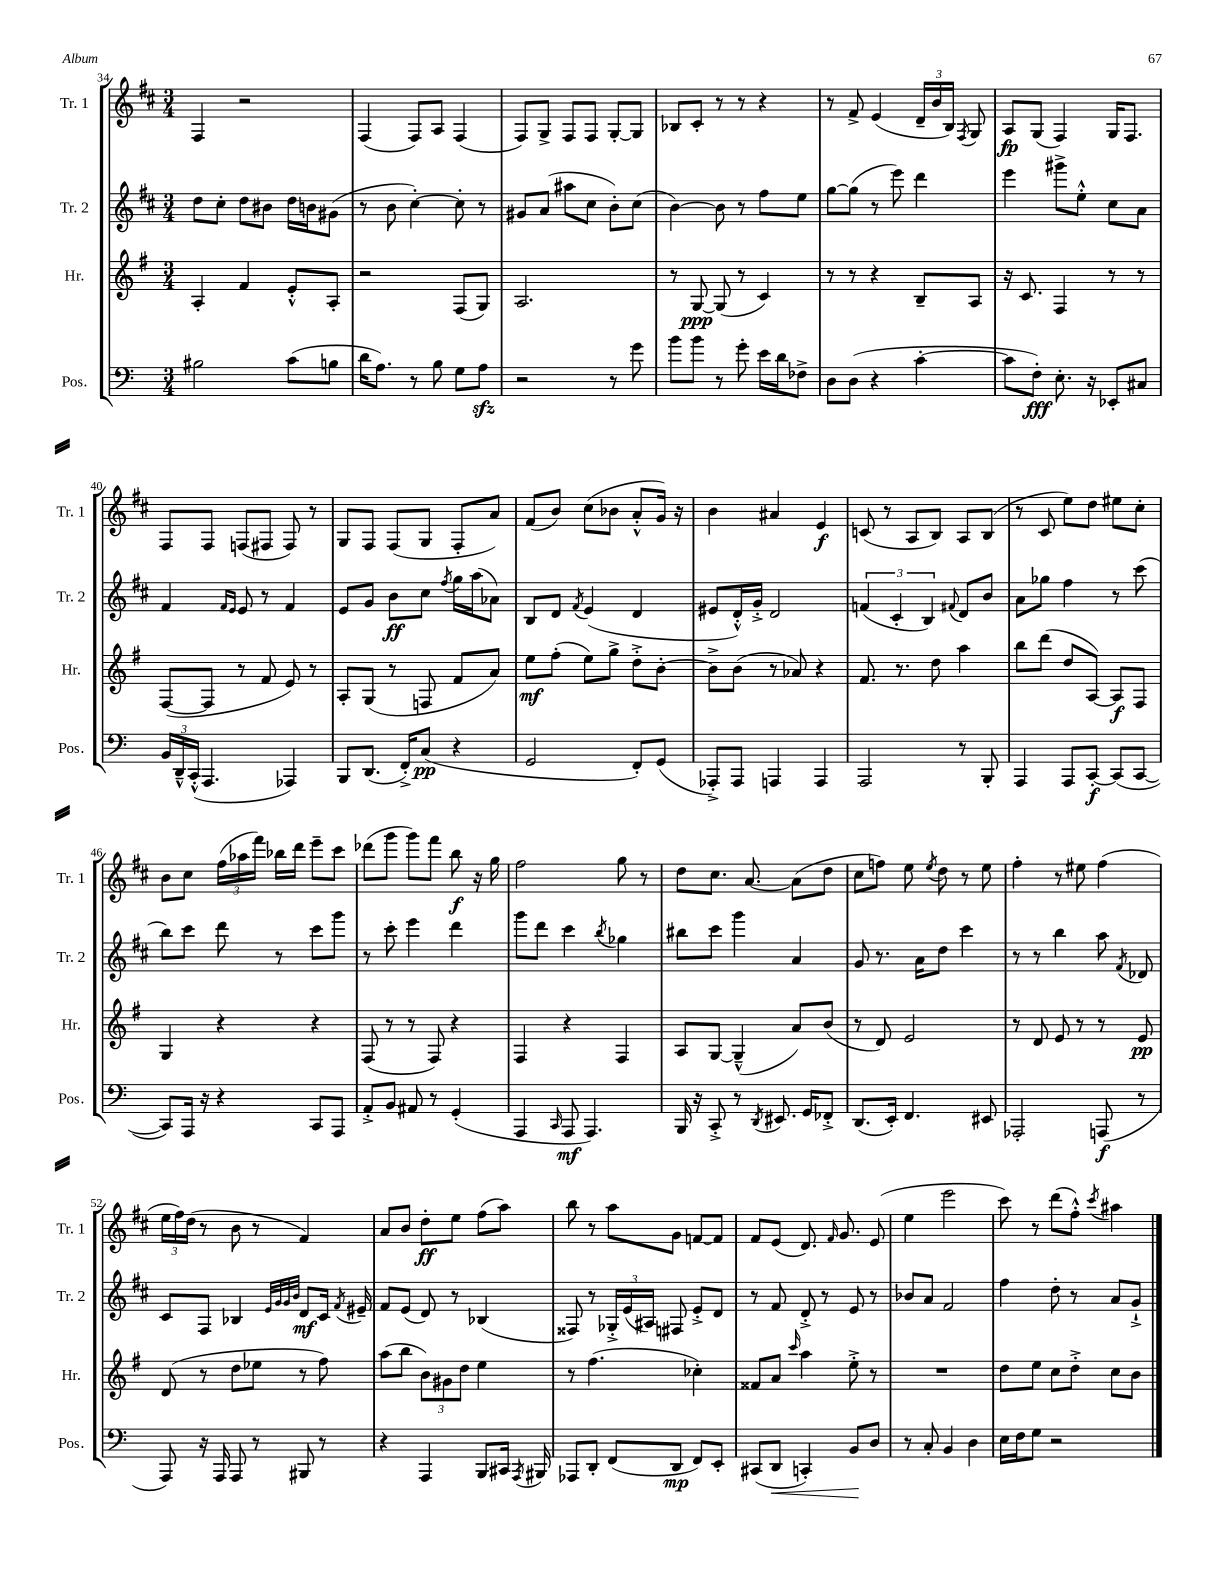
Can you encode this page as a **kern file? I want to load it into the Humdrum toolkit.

**kern	**dynam	**kern	**dynam	**kern	**dynam	**kern	**dynam
*part4	*part4	*part3	*part3	*part2	*part2	*part1	*part1
*staff4	*staff4	*staff3	*staff3	*staff2	*staff2	*staff1	*staff1
*I"Pos.	*	*I"Hr.	*	*I"Tr. 2	*	*I"Tr. 1	*
*I'Pos.	*	*I'Hr.	*	*I'Tr. 2	*	*I'Tr. 1	*
*clefF4	*	*clefG2	*	*clefG2	*	*clefG2	*
*k[]	*	*k[f#]	*	*k[f#c#]	*	*k[f#c#]	*
*M3/4	*	*M3/4	*	*M3/4	*	*M3/4	*
=34	=34	=34	=34	=34	=34	=34	=34
2B#X\	.	4A'/	.	8dd\L	.	4F#/	.
.	.	.	.	8cc#'\J	.	.	.
.	.	4f#/	.	8dd\L	.	2r	.
.	.	.	.	8b#X\J	.	.	.
(8c\L	.	8e'^^/L	.	16dd\LL	.	.	.
.	.	.	.	16bn\J	.	.	.
8Bn\J	.	8A'/J	.	(8g#X\J	.	.	.
=35	=35	=35	=35	=35	=35	=35	=35
16d\KL	.	2r	.	8r	.	(4F#/	.
8.A\J)	.	.	.	.	.	.	.
.	.	.	.	8b\	.	.	.
8r	.	.	.	[4cc#'\)	.	8F#/L)	.
8B\	.	.	.	.	.	8A/J	.
8G\L	.	(8F#/L	.	8cc#'\]	.	(4F#/	.
8Azz\J	.	8G/J)	.	8r	.	.	.
=36	=36	=36	=36	=36	=36	=36	=36
2r	.	2.A/	.	8g#X/L	.	8F#/L)	.
.	.	.	.	(8a/J	.	8G^/J	.
.	.	.	.	8aa#X\L	.	8F#/L	.
.	.	.	.	8cc#\J	.	8F#/J	.
8r	.	.	.	8b'\L)	.	[8G'/L	.
8g\	.	.	.	(8cc#\J	.	8G/J]	.
=37	=37	=37	=37	=37	=37	=37	=37
8b\L	.	8r	.	[4b\)	.	8B-X/L	.
8b\J	.	[8G/	ppp	.	.	8c#'/J	.
8r	.	(8G/]	.	8b\]	.	8r	.
8g'\	.	8r	.	8r	.	8r	.
16e\LL	.	4c/)	.	8ff#\L	.	4r	.
16d\J	.	.	.	.	.	.	.
8F-X^\J	.	.	.	8ee\J	.	.	.
=38	=38	=38	=38	=38	=38	=38	=38
8D\L	.	8r	.	[8gg\L	.	8r	.
(8D\J	.	8r	.	(8gg\J]	.	8f#^/	.
4r	.	4r	.	8r	.	(4e/	.
.	.	.	.	8eee\)	.	.	.
[4c'\	.	8B~/L	.	4ddd\	.	24d~/LL	.
.	.	.	.	.	.	24b/	.
.	.	.	.	.	.	24B/JJ)	.
.	.	.	.	.	.	8qF#/	.
.	.	8A/J	.	.	.	8G/	.
=39	=39	=39	=39	=39	=39	=39	=39
8c\L]	.	16r	.	4eee\	.	8A/L	fp
.	.	8.c/	.	.	.	.	.
8F'\J)	fff	.	.	.	.	(8G/J	.
8.E'\	.	4F#/	.	8ggg#X^\L	.	4F#/)	.
.	.	.	.	8ee'^^\J	.	.	.
16r	.	.	.	.	.	.	.
8EE-X'/L	.	8r	.	8cc#\L	.	16G/KL	.
.	.	.	.	.	.	8.F#/J	.
8C#X/J	.	8r	.	8a\J	.	.	.
!!LO:LB:g=z
=40	=40	=40	=40	=40	=40	=40	=40
24BB/LL	.	([8F#/L	.	4f#/	.	8F#/L	.
24DD~^^/	.	.	.	.	.	.	.
(24CC'^^/JJ	.	.	.	.	.	.	.
4.AAA/	.	8F#/J]	.	.	.	8F#/J	.
.	.	.	.	16qqf#/LL	.	.	.
.	.	.	.	16qqe/JJ	.	.	.
.	.	8r	.	8e/	.	(8Fn/L	.
.	.	8f#/	.	8r	.	8F#X/J	.
4AAA-X/)	.	8e/)	.	4f#/	.	8F#/)	.
.	.	8r	.	.	.	8r	.
=41	=41	=41	=41	=41	=41	=41	=41
8BBB/L	.	8A'/L	.	8e/L	.	8G/L	.
(8.DD/J	.	(8G/J	.	8g/J	.	8F#/J	.
.	.	8r	.	8b\L	ff	(8F#/L	.
16FF'^/KL)	.	.	.	.	.	.	.
(8C/J	pp	8Fn/	.	8cc#\J	.	8G/J	.
.	.	.	.	8qff#/	.	.	.
4r	.	8f#/L	.	16gg\LL	.	8F#'/L	.
.	.	.	.	(16aa\J	.	.	.
.	.	8a/J)	.	8a-X\J)	.	8a/J)	.
=42	=42	=42	=42	=42	=42	=42	=42
2GG/	.	8ee\L	mf	8B/L	.	(8f#/L	.
.	.	(8ff#'\J	.	8d/J	.	8b/J)	.
.	.	.	.	8qf#/	.	.	.
.	.	8ee\L)	.	(4e/	.	(8cc#\L	.
.	.	8gg^\J	.	.	.	8b-X\J	.
8FF'/L)	.	8dd'^\L	.	4d/	.	8a'^^/L	.
(8GG/J	.	[8b'\J	.	.	.	16g/Jk)	.
.	.	.	.	.	.	16r	.
=43	=43	=43	=43	=43	=43	=43	=43
8AAA-X'^/L)	.	8b^\L]	.	8e#X/L	.	4b\	.
8AAA-/J	.	(8b\J	.	16d'^^/L)	.	.	.
.	.	.	.	16g'^/JJ	.	.	.
4AAAn/	.	8r	.	2d/	.	4a#X/	.
.	.	8a-X/)	.	.	.	.	.
4AAA/	.	4r	.	.	.	4e/	f
=44	=44	=44	=44	=44	=44	=44	=44
2AAA/	.	8.f#/	.	(6fn/	.	(8cn/	.
.	.	.	.	.	.	8r	.
.	.	.	.	6c#'/	.	.	.
.	.	8.r	.	.	.	.	.
.	.	.	.	.	.	8A/L	.
.	.	.	.	6B/)	.	.	.
.	.	8dd\	.	.	.	8B/J)	.
.	.	.	.	8qqf#X/	.	.	.
8r	.	4aa\	.	8d/L	.	8A/L	.
8BBB'/	.	.	.	8b/J	.	(8B/J	.
=45	=45	=45	=45	=45	=45	=45	=45
4AAA/	.	8bb\L	.	8a\L	.	8r	.
.	.	(8ddd\J	.	8gg-X\J	.	8c#/	.
8AAA/L	.	8dd/L	.	4ff#\	.	8ee\L)	.
[8CC'/J	f	[8A/J)	.	.	.	8dd\J	.
(8CC/L]	.	8A/L]	f	8r	.	8ee#X\L	.
[8CC/J	.	8F#/J	.	(8ccc#\	.	8cc#'\J	.
!!LO:LB:g=z
=46	=46	=46	=46	=46	=46	=46	=46
8CC/L])	.	4G/	.	8bb\L)	.	8b\L	.
16AAA/Jk	.	.	.	8ccc#\J	.	8cc#\J	.
16r	.	.	.	.	.	.	.
4r	.	4r	.	8ddd\	.	(24ff#\LL	.
.	.	.	.	.	.	24aa-X\	.
.	.	.	.	.	.	24fff#\JJ)	.
.	.	.	.	8r	.	16bb-X\LL	.
.	.	.	.	.	.	16ddd\JJ	.
8CC/L	.	4r	.	8ccc#\L	.	8eee~\L	.
8AAA/J	.	.	.	8ggg\J	.	8ccc#\J	.
=47	=47	=47	=47	=47	=47	=47	=47
8AA'^/L	.	(8F#/	.	8r	.	(8ddd-X\L	.
8BB/J	.	8r	.	8ccc#'\	.	8ggg\J	.
8AA#X/	.	8r	.	4eee\	.	8ggg\L)	.
8r	.	8F#/)	.	.	.	8fff#\J	.
(4GG'/	.	4r	.	4ddd\	.	8bb\	f
.	.	.	.	.	.	16r	.
.	.	.	.	.	.	16gg\	.
=48	=48	=48	=48	=48	=48	=48	=48
4AAA/	.	4F#/	.	8ggg\L	.	2ff#\	.
.	.	.	.	8ddd\J	.	.	.
16qqCC/	.	.	.	.	.	.	.
8AAA/	mf	4r	.	4ccc#\	.	.	.
4.AAA/)	.	.	.	.	.	.	.
.	.	.	.	8qbb/	.	.	.
.	.	4F#/	.	4gg-X\	.	8gg\	.
.	.	.	.	.	.	8r	.
=49	=49	=49	=49	=49	=49	=49	=49
16BBB/	.	8A/L	.	8bb#X\L	.	8dd\L	.
16r	.	.	.	.	.	.	.
8CC'^/	.	[8G/J	.	8ccc#\J	.	8.cc#\J	.
8r	.	(4G~^^/]	.	4ggg\	.	.	.
.	.	.	.	.	.	[8.a/	.
8qDD/	.	.	.	.	.	.	.
8.EE#X/	.	.	.	.	.	.	.
.	.	8a/L)	.	4a/	.	(8a\L]	.
16GG/KL	.	.	.	.	.	.	.
8FF-X'^/J	.	(8b/J	.	.	.	8dd\J	.
=50	=50	=50	=50	=50	=50	=50	=50
(8.DD/L	.	8r	.	8g/	.	8cc#\L	.
.	.	8d/)	.	8.r	.	8ffn\J)	.
16EE'/Jk)	.	.	.	.	.	.	.
4.FF/	.	2e/	.	.	.	8ee\	.
.	.	.	.	16a\KL	.	.	.
.	.	.	.	.	.	8qee/	.
.	.	.	.	8dd\J	.	8dd\	.
.	.	.	.	4ccc#\	.	8r	.
8EE#X/	.	.	.	.	.	8ee\	.
=51	=51	=51	=51	=51	=51	=51	=51
2AAA-X'/	.	8r	.	8r	.	4ff#'\	.
.	.	8d/	.	8r	.	.	.
.	.	8e/	.	4bb\	.	8r	.
.	.	8r	.	.	.	8ee#X\	.
(8AAAn/	f	8r	.	8aa\	.	(4ff#\	.
.	.	.	.	8qf#/	.	.	.
8r	.	8e/	pp	8d-X/	.	.	.
!!LO:LB:g=z
=52	=52	=52	=52	=52	=52	=52	=52
8AAA/)	.	(8d/	.	8c#/L	.	24ee\LL	.
.	.	.	.	.	.	24ff#\)	.
.	.	.	.	.	.	(24dd\JJ	.
16r	.	8r	.	8F#/J	.	8r	.
16AAA/	.	.	.	.	.	.	.
8AAA/	.	8dd\L	.	4B-X/	.	8b\	.
8r	.	8ee-X\J	.	.	.	8r	.
.	.	.	.	32qqe/LLL	.	.	.
.	.	.	.	32qqg/	.	.	.
.	.	.	.	32qqg/	.	.	.
.	.	.	.	32qqb/JJJ	.	.	.
8BBB#X/	.	8r	.	8d/L	mf	4f#/)	.
8r	.	8ff#\)	.	16c#/Jk	.	.	.
.	.	.	.	8qf#/	.	.	.
.	.	.	.	16e#X~/	.	.	.
=53	=53	=53	=53	=53	=53	=53	=53
4r	.	(8aa\L	.	8f#/L	.	8a/L	.
.	.	8bb\J	.	(8e/J	.	8b/J	.
4AAA/	.	12b\L)	.	8d/)	.	8dd'\L	ff
.	.	12g#X\	.	.	.	.	.
.	.	.	.	8r	.	8ee\J	.
.	.	12dd\J	.	.	.	.	.
8BBB/L	.	4ee\	.	(4B-X/	.	(8ff#\L	.
16CC#X/Jk	.	.	.	.	.	8aa\J)	.
8qAAA/	.	.	.	.	.	.	.
16BBB#X/	.	.	.	.	.	.	.
=54	=54	=54	=54	=54	=54	=54	=54
8AAA-X/L	.	8r	.	8F##X/)	.	8bb\	.
8DD'/J	.	(4.ff#\	.	8r	.	8r	.
(8FF/L	.	.	.	24G-X'^/LL	.	8aa\L	.
.	.	.	.	(24e/	.	.	.
.	.	.	.	24A#X/JJ)	.	.	.
8DD/J	mp	.	.	8F#X/	.	8g\J	.
8FF/L)	.	4cc-X'\)	.	8e'^/L	.	[8fn/L	.
8EE'/J	.	.	.	8d/J	.	8f/J]	.
=55	=55	=55	=55	=55	=55	=55	=55
(8CC#X/L	.	8f##X/L	.	8r	.	8f#/L	.
!	!LO:HP:b	!	!	!	!	!	!
8DD/J	<	8a/J	.	8f#/	.	(8e/J	.
.	.	16qqccc/	.	.	.	.	.
4CCn'/)	.	4aa\	.	8d'^/	.	8.d/)	.
.	.	.	.	8r	.	.	.
.	.	.	.	.	.	16qqf#/	.
.	.	.	.	.	.	8.g/	.
8BB/L	.	8ee'^\	.	8e/	.	.	.
8D/J	[	8r	.	8r	.	(8e/	.
=56	=56	=56	=56	=56	=56	=56	=56
8r	.	2.r	.	8b-X/L	.	4ee\	.
8C'/	.	.	.	8a/J	.	.	.
4BB/	.	.	.	2f#/	.	2eee\	.
4D\	.	.	.	.	.	.	.
=57	=57	=57	=57	=57	=57	=57	=57
16E\LL	.	8dd\L	.	4ff#\	.	8ccc#\)	.
16F\J	.	.	.	.	.	.	.
8G\J	.	8ee\J	.	.	.	8r	.
2r	.	8cc\L	.	8dd'\	.	(8ddd\L	.
.	.	8dd'^\J	.	8r	.	8ff#'^^\J)	.
.	.	.	.	.	.	8qccc#/	.
.	.	8cc\L	.	8a/L	.	4aa#X\	.
.	.	8b\J	.	8g`^/J	.	.	.
==	==	==	==	==	==	==	==
*-	*-	*-	*-	*-	*-	*-	*-
